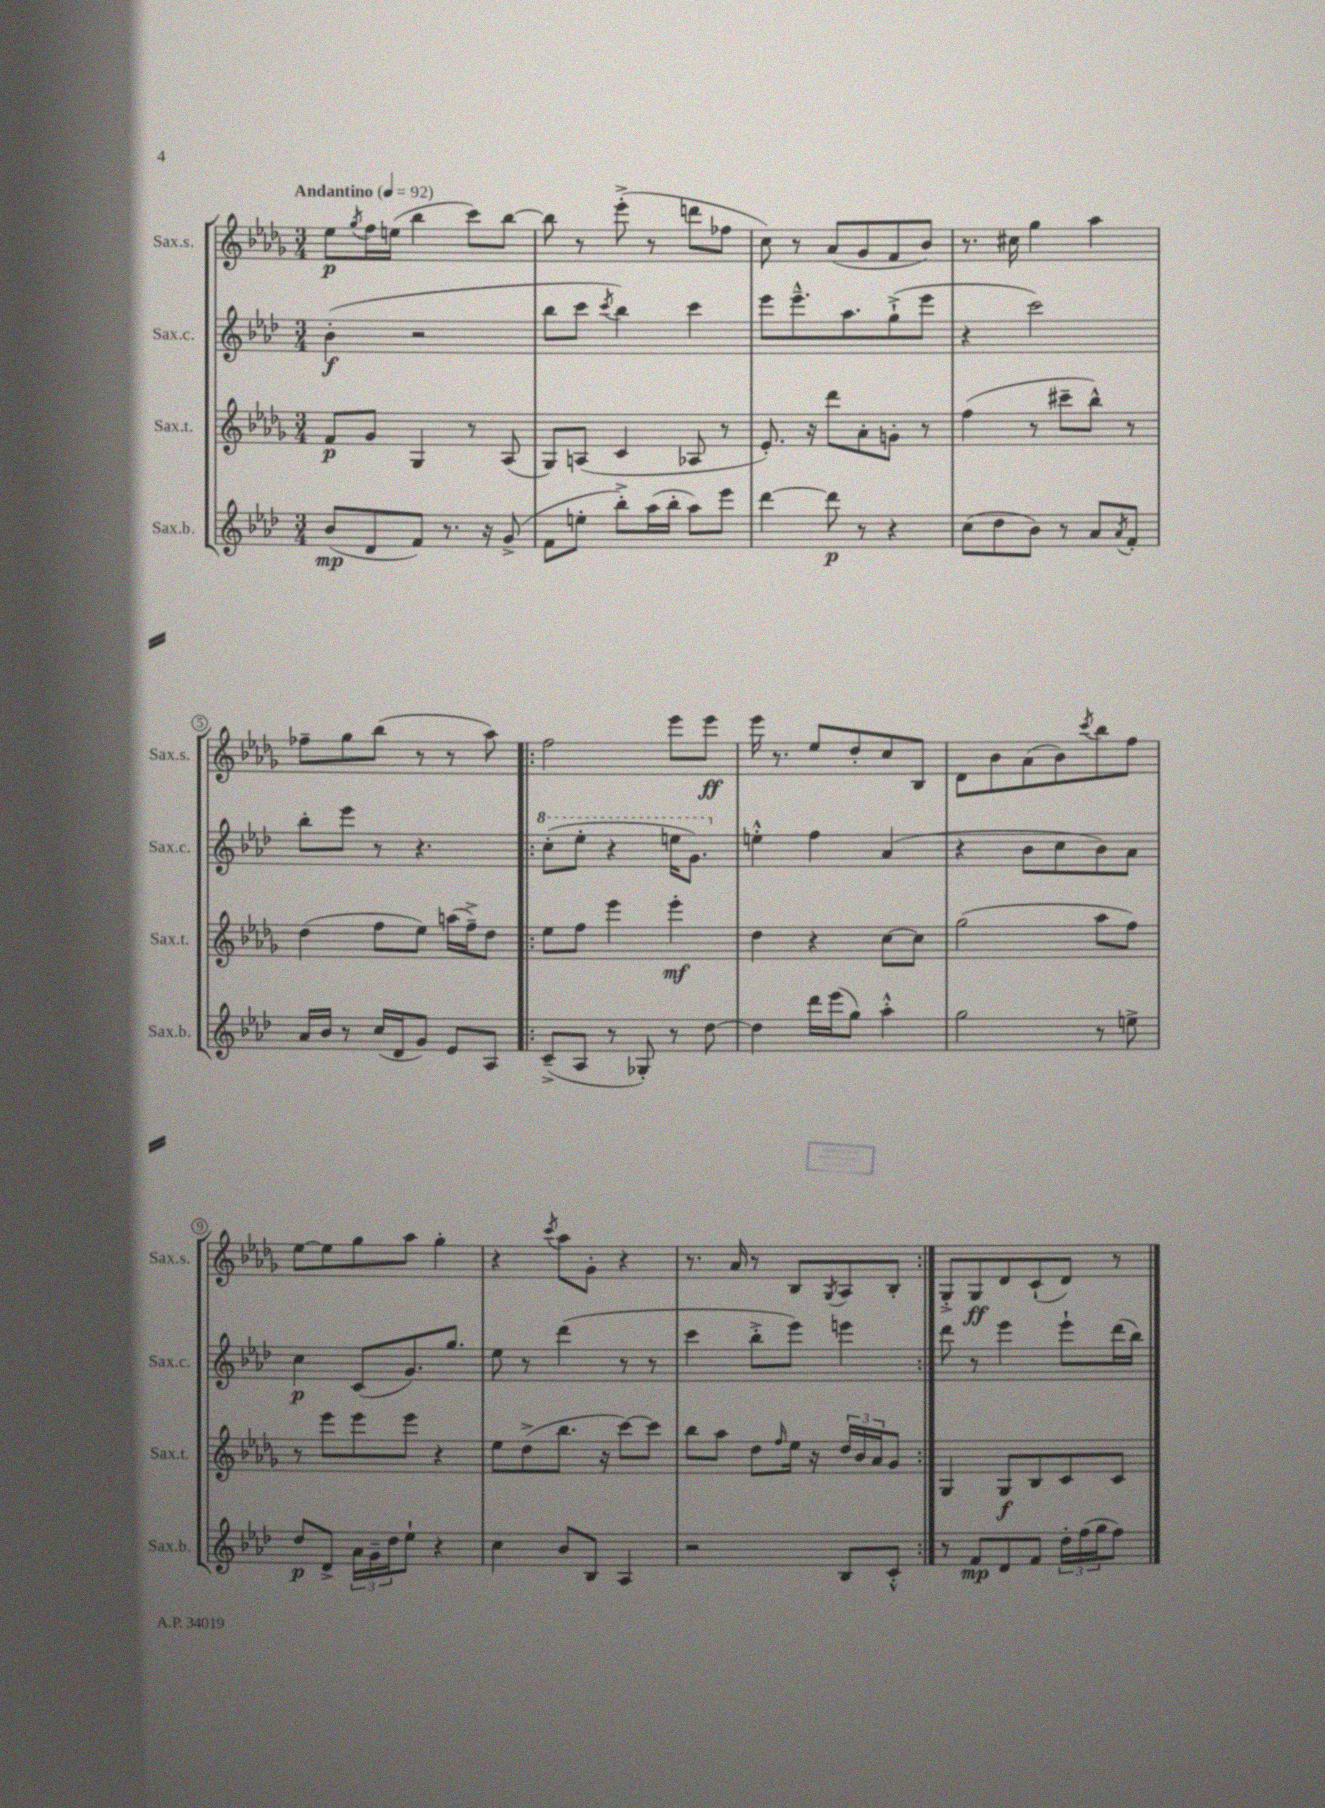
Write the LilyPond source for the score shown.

<<
\new StaffGroup <<
\new Staff = "s0" \with { instrumentName = "Sax.s." shortInstrumentName = "Sax.s." } {
    \clef treble \key des \major \numericTimeSignature \time 3/4 \tempo "Andantino" 4 = 92
    ees''8\p \acciaccatura { ges''8 } f''16 e''16( bes''4 c'''8) bes''8~ |
    bes''8 r8 ees'''8-.->( r8 d'''8 fes''8 |
    c''8) r8 aes'8( ges'8 f'8 bes'8) |
    r8. cis''16 ges''4 aes''4 |
    fes''8-- ges''8 bes''8( r8 r8 aes''8) |
    \repeat volta 2 { f''2 ees'''8 ees'''8\ff |
    ees'''16 r8. ees''8 des''8-. c''8 bes8 |
    des'8 bes'8 aes'8( bes'8) \acciaccatura { c'''8 } bes''8 f''8 |
    ees''8~ ees''8 ges''8 aes''8 ges''4-. |
    r4 \acciaccatura { c'''8 } aes''8 ges'8-. r4 |
    r8. aes'16 r8 bes8 \acciaccatura { ges8 } aes8 bes8-. | }
    ges8-.-> ges8\ff des'8 c'8-!( des'8) r8 \bar "|." |
}
\new Staff = "s1" \with { instrumentName = "Sax.c." shortInstrumentName = "Sax.c." } {
    \clef treble \key aes \major \numericTimeSignature \time 3/4
    bes'4-.\f( r2 |
    bes''8 c'''8 \acciaccatura { c'''8 } bes''4) c'''4 |
    ees'''8 ees'''8.---^ aes''8. g''8-!->( ees'''8 |
    r4 c'''2) |
    bes''8-. ees'''8 r8 r4. |
    \repeat volta 2 { \ottava #1 c'''8-.( ees'''8-. r4 e'''16 g''8.) \ottava #0 |
    e''4-.-^ f''4 aes'4( |
    r4 bes'8 c''8 bes'8) aes'8 |
    c''4\p c'8( g'8.) g''8. |
    ees''8 r8 des'''4( r8 r8 |
    c'''4 bes''8-.-> ees'''8) e'''4 | }
    des'''8 r8 ees'''4 ees'''8-! des'''16( bes''16) \bar "|." |
}
\new Staff = "s2" \with { instrumentName = "Sax.t." shortInstrumentName = "Sax.t." } {
    \clef treble \key des \major \numericTimeSignature \time 3/4
    f'8\p ges'8 ges4 r8 aes8( |
    ges8) a8( c'4 aes8 r8 |
    ees'8.-.) r16 des'''8 aes'8-. g'8-. r8 |
    f''4( r8 cis'''8-- bes''8-^) r8 |
    des''4( f''8 ees''8) a''16( f''16--->) des''8 |
    \repeat volta 2 { ees''8 f''8 ees'''4 ees'''4-.\mf |
    des''4 r4 c''8~ c''8 |
    ges''2( aes''8 f''8) |
    r8 ees'''8 ees'''8 ees'''8 r4 |
    ees''8 des''8->( bes''8. r16 c'''8~) c'''8 |
    bes''8 aes''8 des''8 \grace { f''16 } ees''16 r16 \tuplet 3/2 { des''16 bes'16 aes'16 } ges'8 | }
    ges4 ges8\f bes8 c'8 c'8 \bar "|." |
}
\new Staff = "s3" \with { instrumentName = "Sax.b." shortInstrumentName = "Sax.b." } {
    \clef treble \key aes \major \numericTimeSignature \time 3/4
    bes'8\mp( des'8 f'8) r8. r16 g'8->( |
    f'8 e''8-. bes''8-.->) aes''16( bes''16-. aes''8) ees'''8 |
    des'''4~ des'''8\p r8 r4 |
    c''8( des''8 bes'8) r8 aes'8 \acciaccatura { aes'8 } f'8-. |
    aes'16 bes'16 r8 c''16( des'16 g'8) ees'8 aes8 |
    \repeat volta 2 { c'8--->( aes8 r8 ges8-.) r8 des''8~ |
    des''4 des'''16 ees'''16( g''8) aes''4-.-^ |
    g''2 r8 e''8-> |
    des''8\p des'8-> \tuplet 3/2 { aes'16 g'16-- des''16 } ees''8-! r4 |
    c''4 bes'8 bes8 aes4 |
    r2 bes8 c'8-.-^ | }
    r8 f'8\mp des'8 f'8 \tuplet 3/2 { des''16-. f''16( g''16 } f''8) \bar "|." |
}
>>
>>
\layout { \context { \Score \override BarNumber.stencil = #(make-stencil-circler 0.1 0.3 ly:text-interface::print) } }
